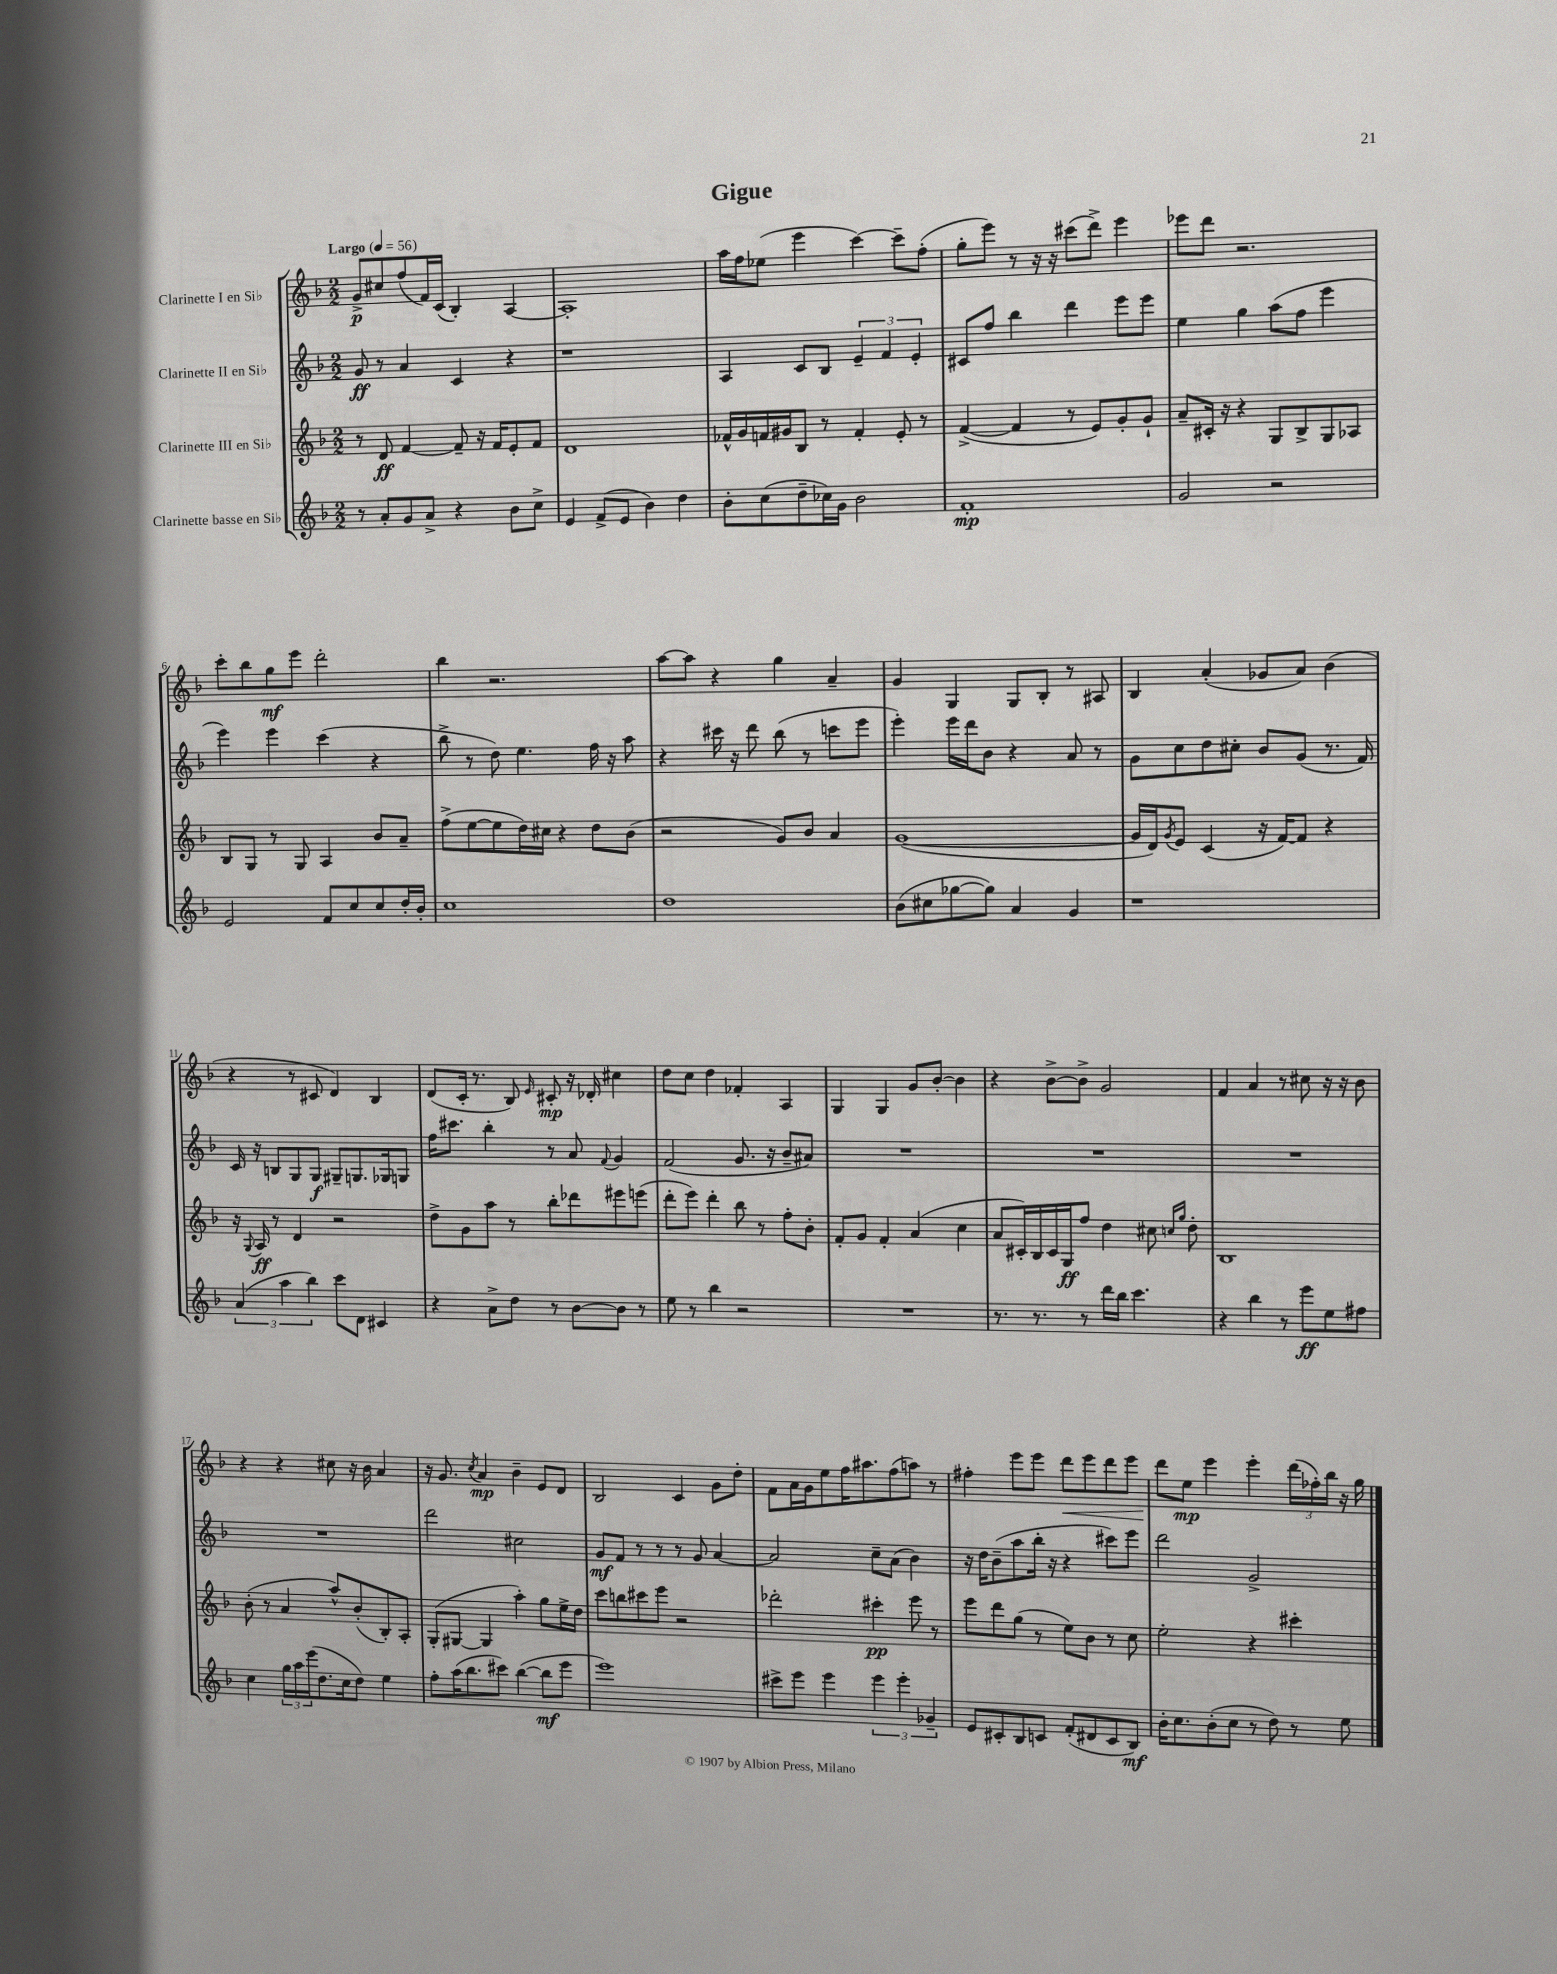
\header { title = "Gigue" }
<<
\new StaffGroup <<
\new Staff = "s0" \with { instrumentName = "Clarinette I en Sib" } {
    \clef treble \key f \major \numericTimeSignature \time 2/2 \tempo "Largo" 4 = 56
    g'8->\p cis''8 f''8( f'16) c'16( bes4-.) a4~ |
    a1-. |
    a''16 f''16 ees''8( e'''4 c'''4~) c'''8-- f''8-.( |
    g''8-. e'''8) r8 r16 r16 cis'''8( d'''8->) e'''4 |
    ees'''8 d'''8 r2. |
    c'''8-. bes''8 g''8\mf e'''8 d'''2-. |
    bes''4 r2. |
    a''8~ a''8 r4 g''4 a'4-- |
    g'4 g4 g8 bes8-. r8 ais8 |
    bes4 a'4-.( ges'8 a'8) bes'4( |
    r4 r8 cis'8 d'4) bes4 |
    d'8( c'16-. r8. bes8) \grace { e'16 } cis'8-.\mp r16 des'16-. cis''4 |
    d''8 c''8 d''4 fes'4-. a4 |
    g4 g4 g'8 bes'8~-. bes'4 |
    r4 bes'8~-> bes'8-> g'2 |
    f'4 a'4 r8 cis''8 r16 r16 bes'8 |
    r4 r4 cis''8 r16 bes'16 a'4 |
    r16 g'8. \acciaccatura { c''8 } a'4\mp bes'4-- e'8 d'8 |
    bes2 c'4 g'8 d''8-. |
    f'8 a'16 g'16 e''8 f''16 ais''8. f''8( a''8) r8 |
    fis''4-. e'''8 e'''8 d'''8\< e'''8 d'''8 e'''8 |
    d'''8\! e''8\mp e'''4 e'''4-. \tuplet 3/2 { d'''16( fes''16-.) bes''16 } r16 g''16 \bar "|." |
}
\new Staff = "s1" \with { instrumentName = "Clarinette II en Sib" } {
    \clef treble \key f \major \numericTimeSignature \time 2/2
    g'8\ff r8 a'4 c'4 r4 |
    r1 |
    a4 c'8 bes8 \tuplet 3/2 { e'4-- f'4 e'4-. } |
    cis'8 f''8 bes''4 d'''4 e'''8 e'''8 |
    e''4 g''4 a''8( f''8 e'''4 |
    e'''4) e'''4 c'''4( r4 |
    bes''8-> r8 d''8) e''4. f''16 r16 a''8 |
    r4 cis'''16 r16 d'''8 bes''8( r8 c'''8 e'''8 |
    e'''4-.) e'''16 d'''16 bes'8 r4 a'8 r8 |
    g'8 c''8 d''8 cis''8-. bes'8 g'8( r8. f'16) |
    c'16 r16 b8 g8 g8\f gis8-- g8. ges16 g8 |
    f''16 cis'''8. bes''4-. r8 a'8 \appoggiatura { f'8 } g'4 |
    f'2( g'8. r16 bes'8-- ais'8) |
    R1 |
    R1 |
    R1 |
    R1 |
    d'''2 cis''2 |
    g'8\mf f'8 r8 r8 r8 g'8 a'4~ |
    a'2 c''8-- a'8( bes'4) |
    r16 d''16 bes'8--( a''8 bes''16-. r16 r4 cis'''8) e'''8 |
    d'''2 g'2-> \bar "|." |
}
\new Staff = "s2" \with { instrumentName = "Clarinette III en Sib" } {
    \clef treble \key f \major \numericTimeSignature \time 2/2
    r8 d'8\ff f'4~ f'8-- r16 f'16 e'8-. f'8 |
    d'1 |
    fes'16-^ g'16 f'16 gis'16 bes8 r8 f'4-. e'8-. r8 |
    f'4~->( f'4 r8 e'8) g'8-. g'8-! |
    a'8-- cis'16-. r16 r4 g8 bes8-> g8 aes8 |
    bes8 g8 r8 g8 a4 bes'8 a'8-- |
    f''8->( e''8~ e''8 d''16) cis''16 r4 d''8 bes'8( |
    r2 g'8) bes'8 a'4 |
    g'1~( |
    g'16 d'16) \acciaccatura { g'8 } e'8 c'4( r16 f'16~) f'8 r4 |
    r16 \appoggiatura { g8 } a16\ff r8 d'4 r2 |
    d''8-> g'8 a''8 r8 bes''8-. des'''8 eis'''8 e'''8( |
    d'''8-. e'''8) d'''4-. bes''8 r8 f''8-. bes'8-. |
    f'8-. g'8 f'4-. a'4( c''4 |
    a'8 cis'16-.) bes16 cis'16 g16\ff f''8 d''4 cis''8 \grace { c''16 g''16 } d''8-. |
    bes1 |
    bes'8-.( r8 a'4 a''8-^) bes'8-.( bes8-.) a8-. |
    g8-.( gis8~ gis4 a''4-.) g''8 e''16-> d''16 |
    c'''8 b''8 cis'''8 e'''8 r2 |
    des'''2-. cis'''4-.\pp e'''8 r8 |
    e'''8 d'''8 g''8( r8 e''8) bes'8 r8 c''8 |
    e''2-. r4 cis'''4-. \bar "|." |
}
\new Staff = "s3" \with { instrumentName = "Clarinette basse en Sib" } {
    \clef treble \key f \major \numericTimeSignature \time 2/2
    r8 a'8-. g'8 a'8-> r4 bes'8 c''8-> |
    e'4 f'8->( e'8 bes'4) d''4 |
    bes'8-. c''8( d''8-- ces''16) g'16 bes'2 |
    f'1-.\mp |
    g'2 r2 |
    e'2 f'8 c''8 c''8 d''16-. bes'16-. |
    c''1 |
    d''1 |
    bes'8( cis''8 ges''8~ ges''8) a'4 g'4 |
    r1 |
    \tuplet 3/2 { a'4( a''4 bes''4) } c'''8 d'8 cis'4 |
    r4 a'8-> d''8 r8 bes'8~ bes'8 r8 |
    e''8 r8 bes''4 r2 |
    R1 |
    r8. r8. r8 d'''16 bes''16 c'''4. |
    r4 bes''4 r8 e'''8\ff e''8 fis''8 |
    c''4 \tuplet 3/2 { g''16 a''16 e'''16( } d''8. c''16 d''8) e''4 |
    f''8-. a''16( bes''8. cis'''8) bes''4~( bes''8\mf e'''8 |
    e'''1) |
    cis'''8-> e'''8 e'''4 \tuplet 3/2 { e'''4 e'''4-. ges'4-- } |
    e'8 cis'8-. bes8 c'8 f'8-.( dis'8 c'8 bes8\mf) |
    bes'16-. c''8. bes'8-.( c''8 r8 d''8) r8 e''8 \bar "|." |
}
>>
>>
